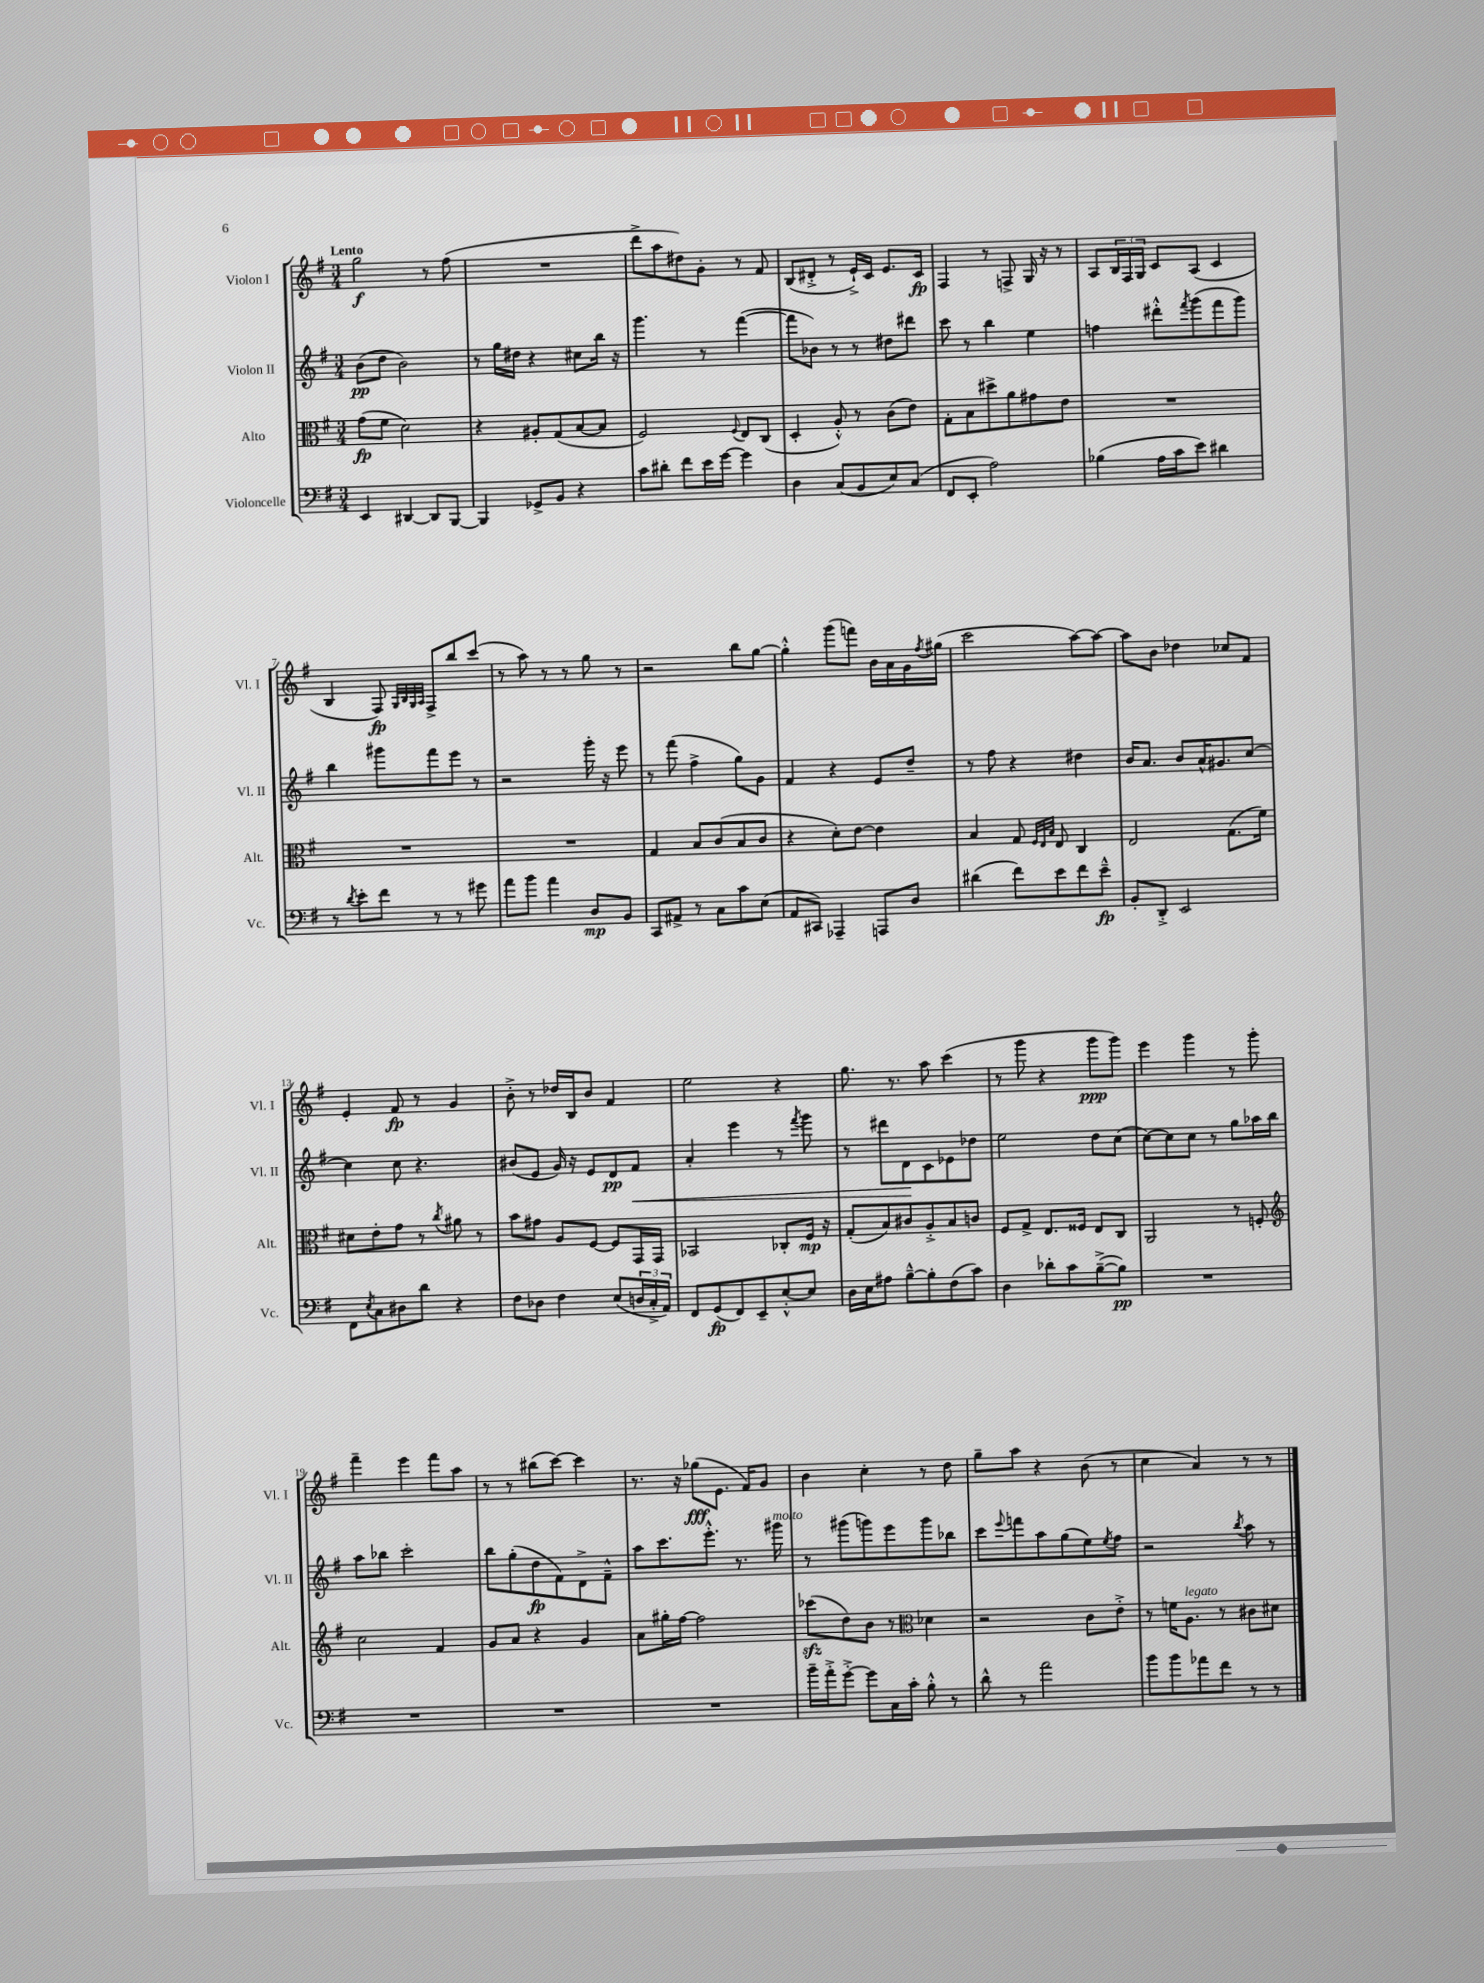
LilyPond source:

<<
\new StaffGroup <<
\new Staff = "s0" \with { instrumentName = "Violon I" shortInstrumentName = "Vl. I" } {
    \clef treble \key g \major \numericTimeSignature \time 3/4 \tempo "Lento"
    g''2\f r8 fis''8( |
    R2. |
    d'''8-> a''8 dis''8) g'8-. r8 fis'8 |
    b8( dis'8-.-> r8 e'16-!->) c'16 e'8. c'16\fp |
    fis4 r8 f8-> g16 r16 r8 |
    a8 \tuplet 3/2 { b16 fis16 g16 } c'8 a8( c'4 |
    b4 fis8\fp) \grace { g32 b32 g32 a32 } fis8-> b''8 c'''8( |
    r8 a''8) r8 r8 g''8 r8 |
    r2 b''8 g''8~ |
    g''4-.-^ g'''8( f'''8) b'16 a'16 g'16 \acciaccatura { fis''8 } gis''16( |
    c'''2 a''8~) a''8~ |
    a''8 b'8 des''4 ces''8 fis'8 |
    e'4-. fis'8\fp r8 g'4 |
    b'8-.-> r8 des''16 b16 b'8 fis'4 |
    e''2 r4 |
    g''8. r8. a''8 c'''4( |
    r8 g'''8 r4 g'''8\ppp g'''8) |
    e'''4 g'''4 r8 g'''8-. |
    fis'''4-- e'''4 fis'''8 a''8 |
    r8 r8 bis''8( c'''8~) c'''4 |
    r8. r16 ges''8\fff( e'8. fis'16) g'8 |
    b'4 c''4-. r8 d''8 |
    g''8-- a''8 r4 b'8( r8 |
    c''4 a'4) r8 r8 \bar "|." |
}
\new Staff = "s1" \with { instrumentName = "Violon II" shortInstrumentName = "Vl. II" } {
    \clef treble \key g \major \numericTimeSignature \time 3/4
    b'8\pp( d''8 b'2) |
    r8 g''16 dis''16 r4 cis''8 b''16 r16 |
    g'''4. r8 fis'''4~( |
    fis'''8 bes'8) r8 r8 dis''8 dis'''8 |
    c'''8 r8 b''4 e''4 |
    f''4 dis'''8-.-^ \acciaccatura { fis'''8 } g'''8( fis'''8 g'''8) |
    b''4 gis'''8 fis'''8 e'''8 r8 |
    r2 g'''16-. r16 e'''8 |
    r8 fis'''8( fis''4-> g''8) g'8 |
    fis'4 r4 e'8 d''8-- |
    r8 fis''8 r4 dis''4 |
    b'16 a'8. b'8 a'16-^ gis'8. c''8~ |
    c''4 c''8 r4. |
    bis'8( e'8 g'16) r16 e'8 d'8\pp fis'8\< |
    a'4-. e'''4 r8 \acciaccatura { fis'''8 } g'''8 |
    r8 dis'''8 d'8\! c'8 ees'8 des''8 |
    e''2 d''8 c''8( |
    c''8~) c''8 c''8 r8 g''8 aes''16 b''16 |
    a''8 bes''8 c'''2-. |
    b''8 g''8-.( d''8\fp fis'8) d'8-> fis'8---^ |
    a''8 c'''8. e'''8.-.-^ r8. gis'''16^\markup { \italic "molto" } |
    r8 gis'''8( g'''8) e'''8 g'''8 bes''8 |
    c'''8 \appoggiatura { e'''8 } f'''8 a''8 g''8( e''8) \acciaccatura { e''8 } fis''8 |
    r2 \acciaccatura { b''8 } a''8 r8 \bar "|." |
}
\new Staff = "s2" \with { instrumentName = "Alto" shortInstrumentName = "Alt." } {
    \clef alto \key g \major \numericTimeSignature \time 3/4
    g'8\fp( fis'8 d'2) |
    r4 ais8-. g8( b8~ b8 |
    fis2) \appoggiatura { fis8 } e8 c8( |
    d4-. a8-.-^) r8 c'8( e'8) |
    g8-. b8 dis''8-> a'8 gis'8 e'8 |
    R2. |
    R2. |
    R2. |
    g4 b8 c'8( b8 c'8 |
    r4 d'8-.) e'8~ e'4 |
    b4 g8 \grace { fis32 e32 b32 } e8 c4 |
    e2 g8.( fis'16) |
    dis'8 e'8-. g'8 r8 \acciaccatura { c''8 } ais'8 r8 |
    b'8 gis'8 a8 fis8~ fis8 g,16 g,16 |
    bes,2 ces8-. fis16\mp r16 |
    g8-.( b8) cis'8 a8-.-> b8 c'8 |
    fis8 g8-> e8. fisis16 e8 c8 |
    a,2 r8 f8-. |
    \clef treble c''2 fis'4 |
    g'8 a'8 r4 g'4 |
    a'8 gis''16-. fis''16~ fis''2 |
    ces'''8\sfz( d''8) b'8 r8 \clef alto des'4 |
    r2 c'8 e'8-.-> |
    r8 f'16 a8.^\markup { \italic "legato" } r8 cis'8 dis'8 \bar "|." |
}
\new Staff = "s3" \with { instrumentName = "Violoncelle" shortInstrumentName = "Vc." } {
    \clef bass \key g \major \numericTimeSignature \time 3/4
    e,4 dis,4~ dis,8 b,,8~ |
    b,,4 ges,8-> b,8 r4 |
    c'8 dis'8-. fis'8 e'16 g'16~ g'4 |
    d4 c8( b,8 e8) c8( |
    fis,8 e,8-. a2) |
    bes4( a16 c'16 e'8) dis'4 |
    r8 \acciaccatura { d'8 } e'8-. fis'8 r8 r8 gis'8 |
    a'8 b'8 a'4 d8\mp b,8 |
    c,8 ais,8-> r8 c8 c'8 e8( |
    a,8 cis,8) aes,,4-- a,,8 d8 |
    dis'4( fis'8) e'8 fis'8 e'8---^\fp |
    b,8-. d,8-.-> e,2 |
    fis,8 \acciaccatura { e8 } c8 dis8 d'8 r4 |
    fis8 des8 fis4 e8( \tuplet 3/2 { d16 c16-.-> a,16) } |
    fis,8 g,8\fp( fis,8) e,8-- e8~-.-^ e8 |
    d16 e16 ais8 b8~---^ b8-. fis8( c'8) |
    d4 des'8-. c'8 b8~--->( b8\pp) |
    R2. |
    R2. |
    R2. |
    R2. |
    b'16-- a'16-.-> g'8~-.-> g'8 c16 c'16-. b8-.-^ r8 |
    d'8-^ r8 a'2 |
    b'8 b'8 aes'8 fis'8 r8 r8 \bar "|." |
}
>>
>>
